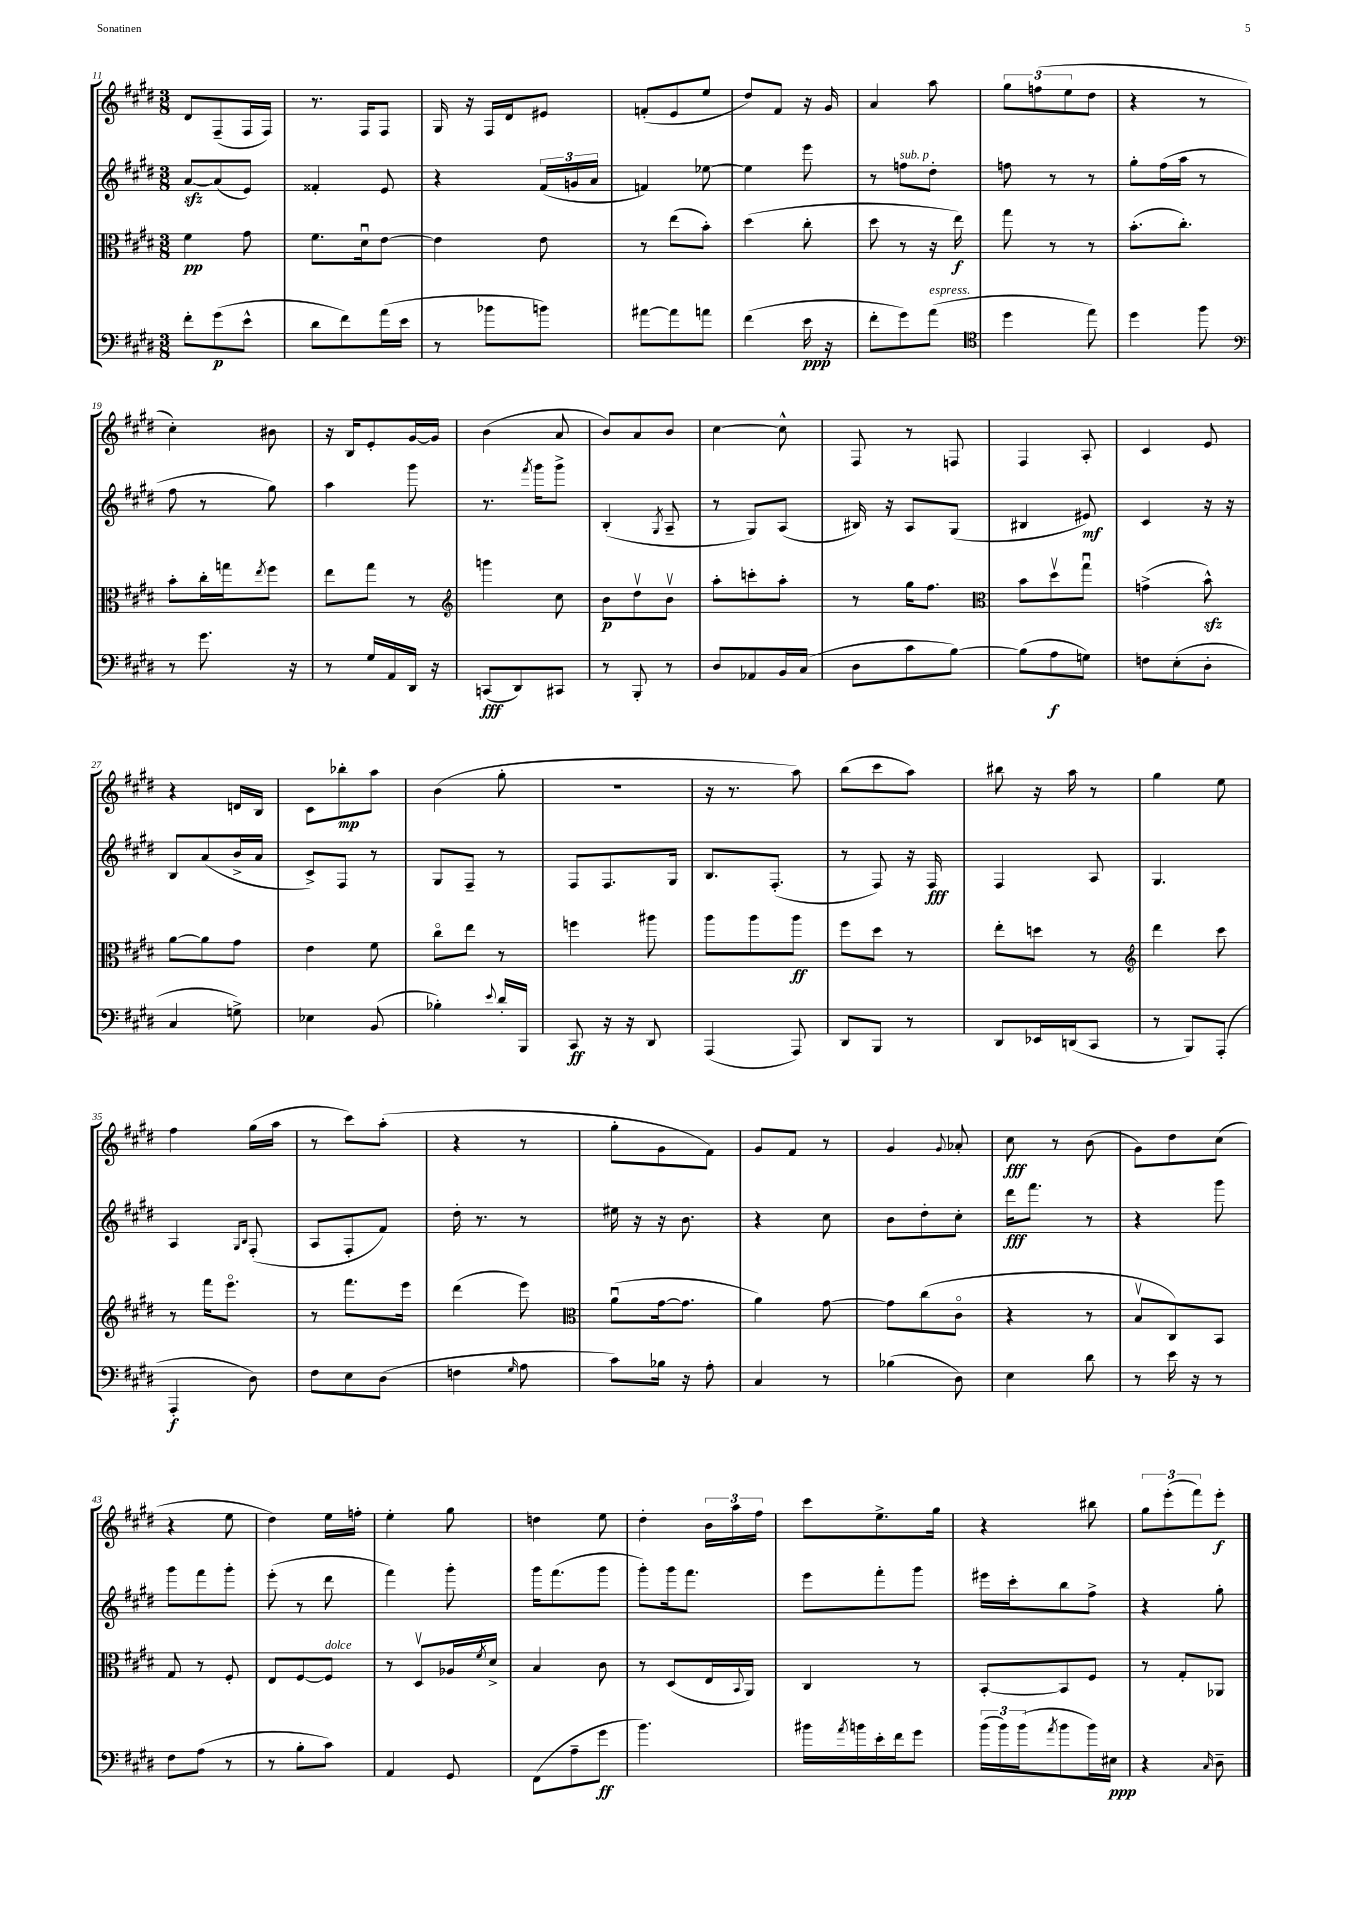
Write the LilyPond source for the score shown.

<<
\new StaffGroup <<
\new Staff = "s0" {
    \clef treble \key e \major \numericTimeSignature \time 3/8
    dis'8 fis8--( fis16 fis16) |
    r8. fis16 fis8 |
    gis16 r16 fis16 dis'16 eis'8 |
    f'8-.( e'8 e''8 |
    dis''8) fis'8 r16 gis'16 |
    a'4 a''8 |
    \tuplet 3/2 { gis''8 f''8( e''8 } dis''8 |
    r4 r8 |
    cis''4-.) bis'8 |
    r16 b16 e'8-. gis'16~ gis'16 |
    b'4( a'8 |
    b'8) a'8 b'8 |
    cis''4~ cis''8-^ |
    fis8 r8 f8 |
    fis4 a8-. |
    cis'4 e'8 |
    r4 d'16 b16 |
    cis'8 bes''8-.\mp a''8 |
    b'4( gis''8-. |
    r4. |
    r16 r8. a''8) |
    b''8( cis'''8 a''8) |
    bis''8 r16 a''16 r8 |
    gis''4 e''8 |
    fis''4 gis''16( a''16 |
    r8 cis'''8) a''8-.( |
    r4 r8 |
    gis''8-. gis'8 fis'8) |
    gis'8 fis'8 r8 |
    gis'4 \appoggiatura { gis'8 } aes'8-. |
    cis''8\fff r8 b'8( |
    gis'8) dis''8 cis''8( |
    r4 e''8 |
    dis''4) e''16 f''16-. |
    e''4-. gis''8 |
    d''4 e''8 |
    dis''4-. \tuplet 3/2 { b'16 a''16 fis''16 } |
    cis'''8 e''8.-> gis''16 |
    r4 bis''8 |
    \tuplet 3/2 { gis''8 e'''8-.( fis'''8) } e'''8-.\f \bar "|." |
}
\new Staff = "s1" {
    \clef treble \key e \major \numericTimeSignature \time 3/8
    a'8~\sfz a'8( e'8) |
    fisis'4-. e'8 |
    r4 \tuplet 3/2 { fis'16( g'16 a'16 } |
    f'4) ees''8~ |
    ees''4 e'''8 |
    r8 f''8^\markup { \italic "sub. p" } dis''8-. |
    f''8 r8 r8 |
    gis''8-. fis''16( a''16 r8 |
    fis''8 r8 gis''8) |
    a''4 gis'''8 |
    r8. \acciaccatura { fis'''8 } gis'''16 gis'''8-> |
    b4-.( \acciaccatura { gis8 } a8-- |
    r8 gis8) a8( |
    bis16) r16 a8 gis8( |
    bis4 eis'8\mf) |
    cis'4 r16 r16 |
    b8 a'8( b'16-> a'16 |
    cis'8->) fis8 r8 |
    gis8 fis8-- r8 |
    fis8 fis8. gis16 |
    b8. fis8.-.( |
    r8 fis8) r16 fis16\fff |
    fis4 a8 |
    gis4. |
    a4 \grace { gis16 b16 } fis8-.( |
    a8 fis8-. fis'8) |
    dis''16-. r8. r8 |
    eis''16 r16 r16 b'8. |
    r4 cis''8 |
    b'8 dis''8-. cis''8-. |
    dis'''16\fff fis'''8. r8 |
    r4 gis'''8 |
    gis'''8 fis'''8 gis'''8-. |
    e'''8-.( r8 dis'''8 |
    fis'''4) gis'''8-. |
    gis'''16 fis'''8.( gis'''8 |
    gis'''8-.) gis'''16 fis'''8. |
    e'''8 fis'''8-. gis'''8 |
    eis'''16 cis'''16-. b''8 fis''8-> |
    r4 gis''8-. \bar "|." |
}
\new Staff = "s2" {
    \clef alto \key e \major \numericTimeSignature \time 3/8
    fis'4\pp gis'8 |
    fis'8. dis'16\downbow e'8~ |
    e'4 e'8 |
    r8 e''8( b'8-.) |
    dis''4( cis''8-. |
    dis''8 r8 r16 e''16\f) |
    gis''8 r8 r8 |
    b'8.-.( cis''8.-.) |
    b'8-. cis''16-. g''16 \acciaccatura { e''8 } fis''8 |
    e''8 gis''8 r8 |
    \clef treble g'''4 cis''8 |
    b'8\p dis''8\upbow b'8\upbow |
    a''8-. c'''8-. a''8-. |
    r8 gis''16 fis''8. |
    \clef alto b'8 dis''8\upbow gis''8\downbow |
    g'4->( b'8-^\sfz) |
    a'8~ a'8 gis'8 |
    e'4 fis'8 |
    cis''8\flageolet e''8 r8 |
    f''4 ais''8 |
    a''8 a''8 a''8\ff |
    fis''8 dis''8 r8 |
    e''8-. d''8 r8 |
    \clef treble dis'''4 cis'''8 |
    r8 fis'''16 e'''8.\flageolet |
    r8 fis'''8. e'''16 |
    dis'''4( e'''8) |
    \clef alto a'8\downbow( gis'16~ gis'8. |
    a'4) gis'8~ |
    gis'8 cis''8( cis'8\flageolet |
    r4 r8 |
    b8\upbow cis8) b,8 |
    gis8 r8 fis8-. |
    e8 fis8~ fis8^\markup { \italic "dolce" } |
    r8 dis8\upbow aes16 \acciaccatura { fis'8 } dis'16-> |
    b4 cis'8 |
    r8 dis8( e16 \appoggiatura { b,8 } a,16) |
    cis4 r8 |
    b,8~-. b,8 fis8 |
    r8 gis8-. aes,8 \bar "|." |
}
\new Staff = "s3" {
    \clef bass \key e \major \numericTimeSignature \time 3/8
    fis'8-. gis'8\p( e'8-^ |
    dis'8 fis'8) a'16( e'16 |
    r8 bes'8 b'8) |
    ais'8~ ais'8 a'8 |
    fis'4( e'16\ppp r16 |
    fis'8-. gis'8) a'8^\markup { \italic "espress." }( |
    \clef tenor dis''4 e''8) |
    dis''4 fis''8 |
    \clef bass r8 gis'8. r16 |
    r8 gis16 a,16 dis,16 r16 |
    c,8\fff( dis,8) cis,8 |
    r8 b,,8-. r8 |
    dis8 aes,8 b,16 cis16( |
    dis8 cis'8 b8~) |
    b8( a8\f g8) |
    f8 e8-.( dis8-. |
    cis4 g8->) |
    ees4 b,8( |
    bes4-.) \appoggiatura { e'8 } dis'16-. b,,16 |
    cis,8\ff r16 r16 dis,8 |
    a,,4( a,,8) |
    dis,8 b,,8 r8 |
    dis,8 ees,16 d,16( cis,8 |
    r8 b,,8) a,,8-.( |
    a,,4-.\f dis8) |
    fis8 e8 dis8( |
    f4 \grace { gis16 } a8 |
    cis'8) bes16 r16 a8-. |
    cis4 r8 |
    bes4( dis8) |
    e4 dis'8 |
    r8 e'16 r16 r8 |
    fis8 a8( r8 |
    r8 b8-. cis'8) |
    a,4 gis,8 |
    fis,8( a8-- gis'8\ff |
    b'4.) |
    bis'16 \acciaccatura { a'8 } b'16 e'16-. fis'16 gis'8 |
    \tuplet 3/2 { b'16( b'16) b'16( } \acciaccatura { a'8 } b'8 b'16) eis16\ppp |
    r4 \grace { cis16 } dis8-- \bar "|." |
}
>>
>>
\layout { \context { \Score currentBarNumber = #11 } }
